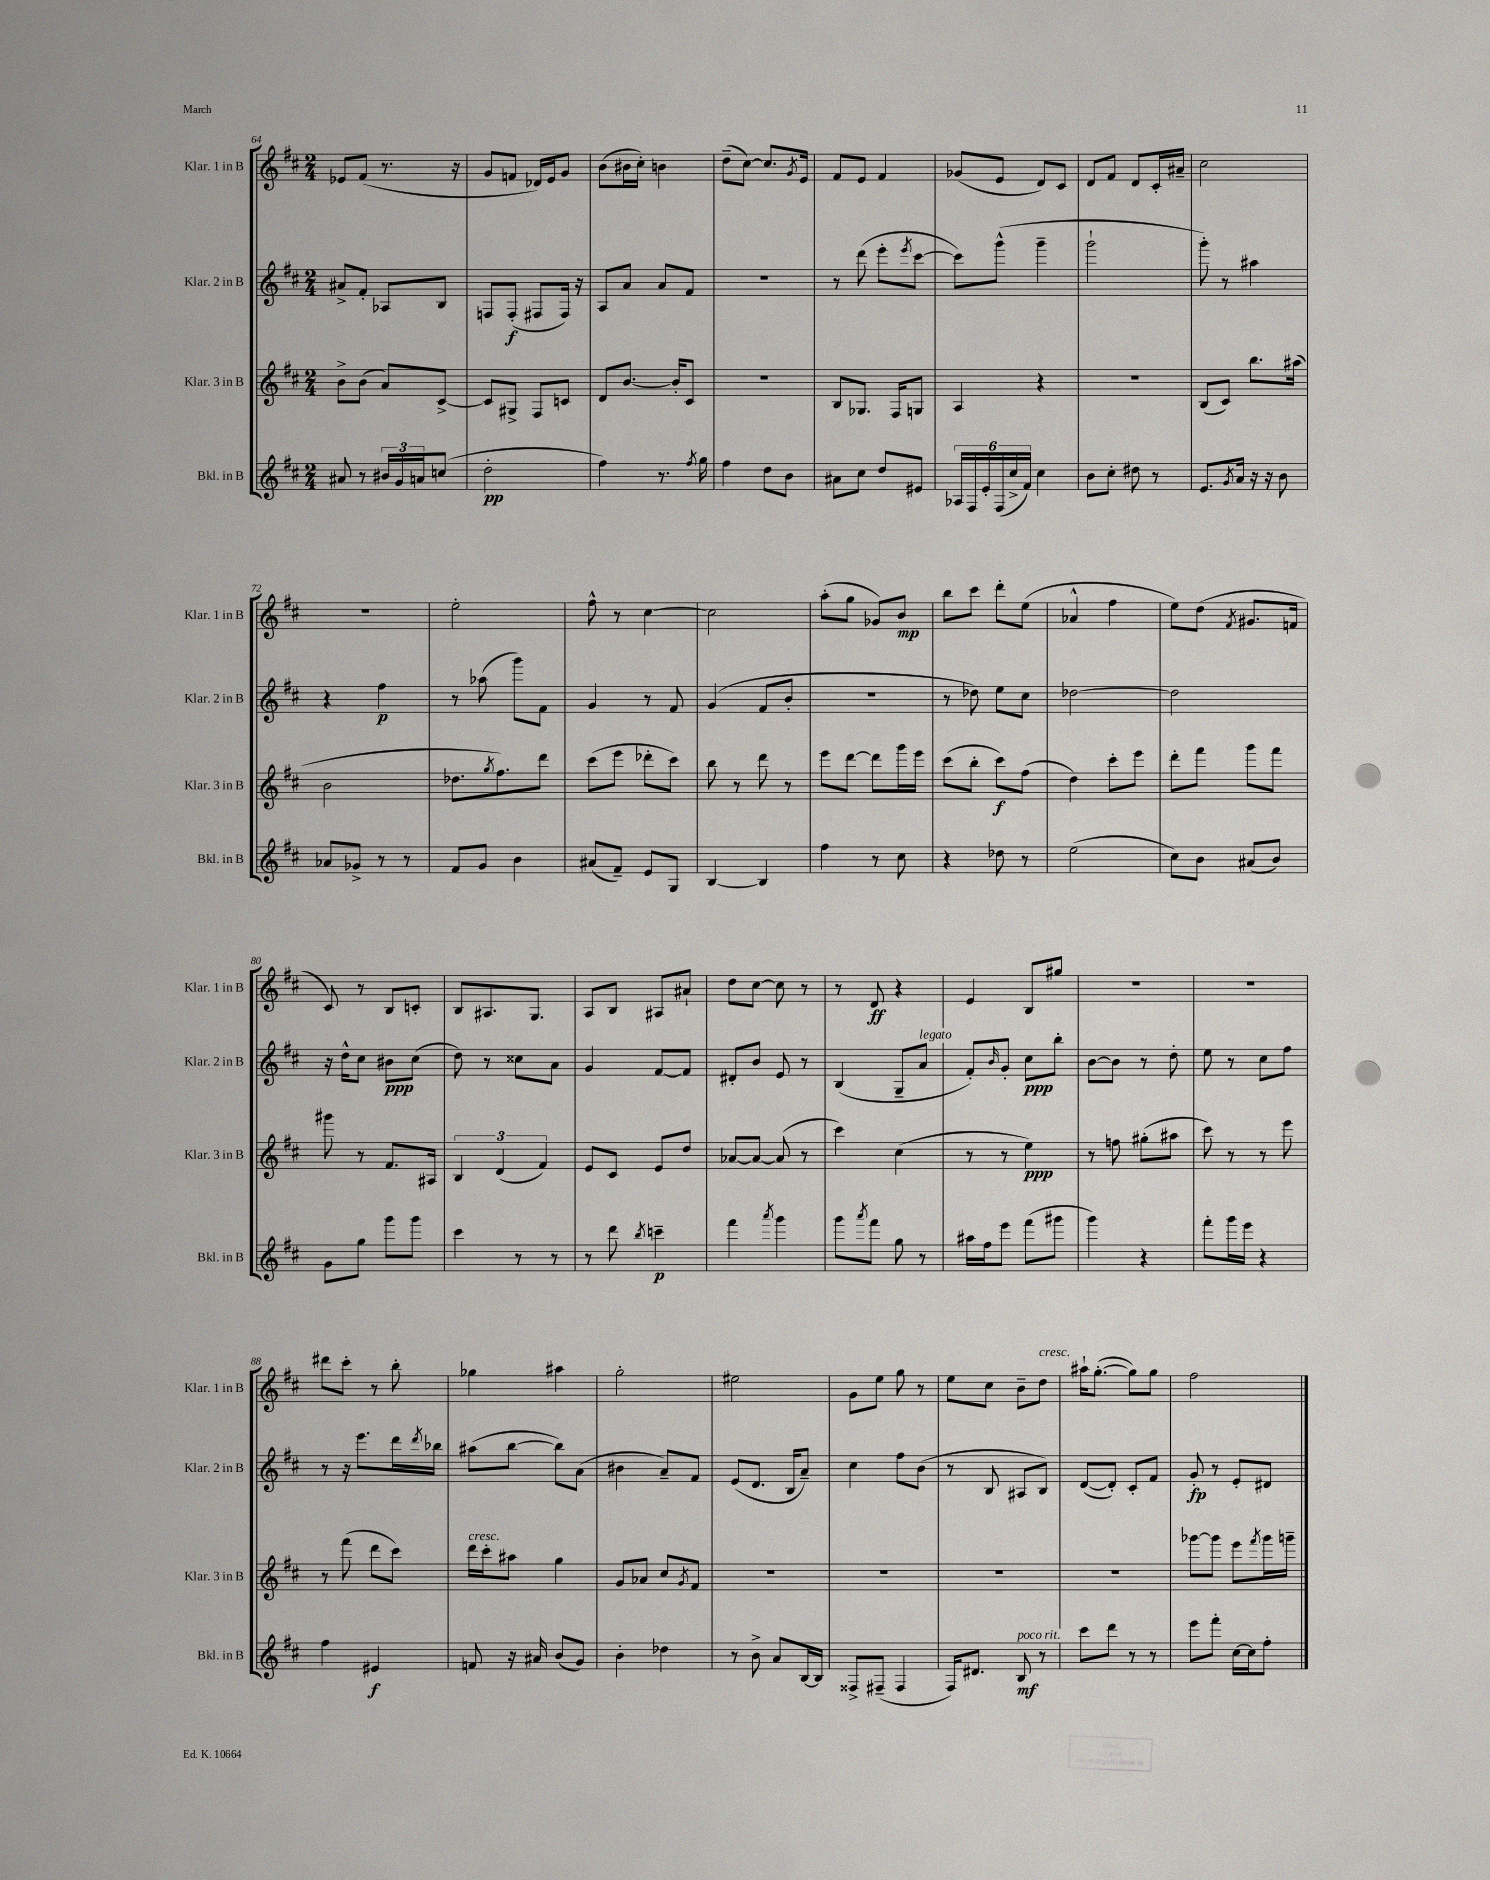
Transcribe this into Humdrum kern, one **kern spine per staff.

**kern	**dynam	**kern	**dynam	**kern	**dynam	**kern	**dynam
*part4	*part4	*part3	*part3	*part2	*part2	*part1	*part1
*staff4	*staff4	*staff3	*staff3	*staff2	*staff2	*staff1	*staff1
*I"Bkl. in B	*	*I"Klar. 3 in B	*	*I"Klar. 2 in B	*	*I"Klar. 1 in B	*
*I'Bkl. in B	*	*I'Klar. 3 in B	*	*I'Klar. 2 in B	*	*I'Klar. 1 in B	*
*clefG2	*	*clefG2	*	*clefG2	*	*clefG2	*
*k[f#c#]	*	*k[f#c#]	*	*k[f#c#]	*	*k[f#c#]	*
*M2/4	*	*M2/4	*	*M2/4	*	*M2/4	*
=64	=64	=64	=64	=64	=64	=64	=64
8a#X/	.	8b^\L	.	8a#X^/L	.	8e-X/L	.
8r	.	(8b\J	.	8f#'/J	.	(8f#/J	.
24b#X/LL	.	8a/L)	.	8A-X/L	.	8.r	.
24g/	.	.	.	.	.	.	.
24an/J	.	.	.	.	.	.	.
(8ccn/J	.	[8c#^/J	.	8B/J	.	.	.
.	.	.	.	.	.	16r	.
=65	=65	=65	=65	=65	=65	=65	=65
2dd'\	pp	8c#/L]	.	8Fn/L	.	8g/L	.
.	.	8G#X^/J	.	(8F'/J	f	8fn/J	.
.	.	8F#/L	.	8F#X/L	.	16d-X/LL)	.
.	.	.	.	.	.	16e/J	.
.	.	8cn/J	.	16F#/Jk)	.	8g/J	.
.	.	.	.	16r	.	.	.
=66	=66	=66	=66	=66	=66	=66	=66
4ff#\)	.	8d/L	.	8A/L	.	(8b\L	.
.	.	[8.b/J	.	8a/J	.	16b#X\L	.
.	.	.	.	.	.	16cc#'\JJ)	.
8.r	.	.	.	8a/L	.	4bn\	.
.	.	16b'/KL]	.	.	.	.	.
.	.	8c#/J	.	8f#/J	.	.	.
8qff#/	.	.	.	.	.	.	.
16gg\	.	.	.	.	.	.	.
=67	=67	=67	=67	=67	=67	=67	=67
4ff#\	.	2r	.	2r	.	(8dd~\L	.
.	.	.	.	.	.	[8cc#\J)	.
8dd\L	.	.	.	.	.	8.cc#/L]	.
8b\J	.	.	.	.	.	.	.
.	.	.	.	.	.	8qg/	.
.	.	.	.	.	.	16e/Jk	.
=68	=68	=68	=68	=68	=68	=68	=68
8a#X\L	.	8B/L	.	8r	.	8f#/L	.
8cc#\J	.	8.G-X/J	.	(8ddd\	.	8e/J	.
8dd/L	.	.	.	8eee'\L	.	4f#/	.
.	.	16F#/KL	.	.	.	.	.
.	.	.	.	8qeee/	.	.	.
8e#X/J	.	8Gn/J	.	[8ccc#\J	.	.	.
=69	=69	=69	=69	=69	=69	=69	=69
24A-X/LL	.	4A/	.	8ccc#\L])	.	(8g-X/L	.
24F#/	.	.	.	.	.	.	.
24e'/	.	.	.	.	.	.	.
(24F#/	.	.	.	(8ggg^^\J	.	8e/J	.
24cc#^/	.	.	.	.	.	.	.
24f#/JJ)	.	.	.	.	.	.	.
4cc#\	.	4r	.	4ggg~\	.	8d/L)	.
.	.	.	.	.	.	8c#/J	.
=70	=70	=70	=70	=70	=70	=70	=70
8b\L	.	2r	.	2ggg`\	.	8d/L	.
8cc#'\J	.	.	.	.	.	8f#/J	.
8dd#X\	.	.	.	.	.	8d/L	.
8r	.	.	.	.	.	16c#'/L	.
.	.	.	.	.	.	16a#X~/JJ	.
=71	=71	=71	=71	=71	=71	=71	=71
8.e/L	.	(8B/L	.	8ggg'\)	.	2cc#\	.
.	.	8c#/J)	.	8r	.	.	.
8qg/	.	.	.	.	.	.	.
16a/Jk	.	.	.	.	.	.	.
16r	.	8.bb\L	.	4aa#X\	.	.	.
16r	.	.	.	.	.	.	.
8b\	.	.	.	.	.	.	.
.	.	(16aa#X\Jk	.	.	.	.	.
!!LO:LB:g=z
=72	=72	=72	=72	=72	=72	=72	=72
8a-X/L	.	2b\	.	4r	.	2r	.
8g-X^/J	.	.	.	.	.	.	.
8r	.	.	.	4ff#\	p	.	.
8r	.	.	.	.	.	.	.
=73	=73	=73	=73	=73	=73	=73	=73
8f#/L	.	8.dd-X\L	.	8r	.	2ee'\	.
8g/J	.	.	.	(8aa-X\	.	.	.
.	.	8qgg/	.	.	.	.	.
.	.	8.ff#\)	.	.	.	.	.
4b\	.	.	.	8ggg\L)	.	.	.
.	.	8ddd\J	.	8f#\J	.	.	.
=74	=74	=74	=74	=74	=74	=74	=74
(8a#X/L	.	(8ccc#\L	.	4g/	.	8ff#^^\	.
8f#~/J)	.	8eee\J	.	.	.	8r	.
8e/L	.	8ddd-X'\L	.	8r	.	[4cc#\	.
8G/J	.	8ccc#\J)	.	8f#/	.	.	.
=75	=75	=75	=75	=75	=75	=75	=75
[4B/	.	8bb\	.	(4g/	.	2cc#\]	.
.	.	8r	.	.	.	.	.
4B/]	.	8ddd\	.	8f#/L	.	.	.
.	.	8r	.	8b'/J	.	.	.
=76	=76	=76	=76	=76	=76	=76	=76
4ff#\	.	8eee\L	.	2r	.	(8aa'\L	.
.	.	[8ddd\J	.	.	.	8gg\J	.
8r	.	8ddd\L]	.	.	.	8g-X/L)	.
8cc#\	.	16ggg\L	.	.	.	8b/J	mp
.	.	16eee\JJ	.	.	.	.	.
=77	=77	=77	=77	=77	=77	=77	=77
4r	.	(8ccc#\L	.	8r	.	8bb\L	.
.	.	8bb'\J	.	8dd-X\)	.	8ccc#\J	.
8dd-X\	.	8ccc#\L)	f	8ee\L	.	8ddd'\L	.
8r	.	(8ff#\J	.	8cc#\J	.	(8ee\J	.
=78	=78	=78	=78	=78	=78	=78	=78
(2ee\	.	4dd\)	.	[2dd-X\	.	4a-X^^/	.
.	.	8ccc#'\L	.	.	.	4ff#\	.
.	.	8eee\J	.	.	.	.	.
=79	=79	=79	=79	=79	=79	=79	=79
8cc#\L)	.	8ddd'\L	.	2dd-\]	.	8ee\L)	.
8b\J	.	8fff#\J	.	.	.	(8dd\J	.
.	.	.	.	.	.	8qf#/	.
(8a#X/L	.	8ggg\L	.	.	.	8.g#X/L	.
8b/J)	.	8fff#\J	.	.	.	.	.
.	.	.	.	.	.	16fn/Jk	.
!!LO:LB:g=z
=80	=80	=80	=80	=80	=80	=80	=80
8g\L	.	8ggg#X\	.	16r	.	8c#/)	.
.	.	.	.	16dd^^\KL	.	.	.
8gg\J	.	8r	.	8cc#\J	.	8r	.
8ggg\L	.	8.f#/L	.	8b#X\L	ppp	8B/L	.
8ggg\J	.	.	.	(8cc#\J	.	8cn'/J	.
.	.	16A#X/Jk	.	.	.	.	.
=81	=81	=81	=81	=81	=81	=81	=81
4ccc#\	.	6B/	.	8dd\)	.	8B/L	.
.	.	.	.	8r	.	8.A#X/	.
.	.	(6d/	.	.	.	.	.
8r	.	.	.	8cc##X\L	.	.	.
.	.	.	.	.	.	8.G/J	.
.	.	6f#/)	.	.	.	.	.
8r	.	.	.	8a\J	.	.	.
=82	=82	=82	=82	=82	=82	=82	=82
8r	.	8e/L	.	4g/	.	8A/L	.
8ddd\	.	8c#/J	.	.	.	8B/J	.
8qbb/	.	.	.	.	.	.	.
4cccn~\	p	8e/L	.	[8f#/L	.	8A#X/L	.
.	.	8dd/J	.	8f#/J]	.	8a#X`/J	.
=83	=83	=83	=83	=83	=83	=83	=83
4fff#\	.	[8a-X/L	.	8d#X'/L	.	8dd\L	.
.	.	8a-/J_	.	8b/J	.	[8cc#\J	.
8qaaa/	.	.	.	.	.	.	.
4ggg\	.	(8a-/]	.	8e/	.	8cc#\]	.
.	.	8r	.	8r	.	8r	.
=84	=84	=84	=84	=84	=84	=84	=84
8ggg\L	.	4ccc#\)	.	(4B/	.	8r	.
8qaaa/	.	.	.	.	.	.	.
8fff#\J	.	.	.	.	.	8d/	ff
8gg\	.	(4cc#\	.	8G~/L	.	4r	.
!	!	!	!	!LO:TX:a:i:t=legato	!	!	!
8r	.	.	.	8a/J	.	.	.
=85	=85	=85	=85	=85	=85	=85	=85
16aa#X\LL	.	8r	.	8f#'/L)	.	4e/	.
16ff#\J	.	.	.	.	.	.	.
.	.	.	.	16qqb/	.	.	.
8eee\J	.	8r	.	8g'/J	.	.	.
(8fff#\L	.	4ee\)	ppp	8cc#\L	ppp	8B/L	.
8ggg#X\J	.	.	.	8bb'\J	.	8gg#X/J	.
=86	=86	=86	=86	=86	=86	=86	=86
4ggg\)	.	8r	.	[8b\L	.	2r	.
.	.	8ffn\	.	8b\J]	.	.	.
4r	.	(8gg#X'\L	.	8r	.	.	.
.	.	8aa#X\J	.	8dd'\	.	.	.
=87	=87	=87	=87	=87	=87	=87	=87
8fff#'\L	.	8ccc#\)	.	8ee\	.	2r	.
16ggg\L	.	8r	.	8r	.	.	.
16eee\JJ	.	.	.	.	.	.	.
4r	.	8r	.	8cc#\L	.	.	.
.	.	8eee\	.	8ff#\J	.	.	.
!!LO:LB:g=z
=88	=88	=88	=88	=88	=88	=88	=88
4ff#\	.	8r	.	8r	.	8ddd#X\L	.
.	.	(8fff#\	.	16r	.	8ccc#'\J	.
.	.	.	.	8.eee\L	.	.	.
4e#X/	f	8ddd\L	.	.	.	8r	.
.	.	8ccc#\J)	.	16ddd\L	.	8bb'\	.
.	.	.	.	8qddd/	.	.	.
.	.	.	.	16bb-X\JJ	.	.	.
=89	=89	=89	=89	=89	=89	=89	=89
!	!	!LO:TX:a:i:t=cresc.	!	!	!	!	!
8fn/	.	16ddd\LL	.	(8aa#X\L	.	4gg-X\	.
.	.	16ccc#'\J	.	.	.	.	.
16r	.	8aa#X\J	.	[8bb\J	.	.	.
16a#X/	.	.	.	.	.	.	.
(8b/L	.	4gg\	.	8bb\L])	.	4aa#X\	.
8g/J)	.	.	.	(8a\J	.	.	.
=90	=90	=90	=90	=90	=90	=90	=90
4b'\	.	8g/L	.	4b#X\	.	2gg'\	.
.	.	8a-X/J	.	.	.	.	.
4dd-X\	.	8cc#/L	.	8a~/L)	.	.	.
.	.	8qg/	.	.	.	.	.
.	.	8f#/J	.	8f#/J	.	.	.
=91	=91	=91	=91	=91	=91	=91	=91
8r	.	2r	.	(8e/L	.	2ee#X\	.
8b^\	.	.	.	8.d/J	.	.	.
8a/L	.	.	.	.	.	.	.
.	.	.	.	16B/KL	.	.	.
[16B/L	.	.	.	8a~/J)	.	.	.
16B/JJ]	.	.	.	.	.	.	.
=92	=92	=92	=92	=92	=92	=92	=92
8F##X^/L	.	2r	.	4cc#\	.	8g\L	.
(8F#X~/J	.	.	.	.	.	8ee\J	.
4F#/	.	.	.	8ff#\L	.	8gg\	.
.	.	.	.	(8b\J	.	8r	.
=93	=93	=93	=93	=93	=93	=93	=93
16F#/KL)	.	2r	.	8r	.	8ee\L	.
8.d#X/J	.	.	.	.	.	.	.
.	.	.	.	8B/	.	8cc#\J	.
!LO:TX:a:i:t=poco rit.	!	!	!	!	!	!	!
8B/	mf	.	.	8A#X/L	.	8b~\L	.
!	!	!	!	!	!	!LO:TX:a:i:t=cresc.	!
8r	.	.	.	8B/J)	.	8dd\J	.
=94	=94	=94	=94	=94	=94	=94	=94
8ccc#\L	.	2r	.	([8d/L	.	16aa#X`\KL	.
.	.	.	.	.	.	([8.gg'\J	.
8ddd\J	.	.	.	8d'/J])	.	.	.
8r	.	.	.	8c#'/L	.	8gg\L])	.
8r	.	.	.	8f#/J	.	8gg\J	.
=95	=95	=95	=95	=95	=95	=95	=95
8eee\L	.	[8ggg-X\L	.	8g'/	fp	2ff#\	.
8fff#'\J	.	8ggg-\J]	.	8r	.	.	.
[16cc#\LL	.	8eee\L	.	8e'/L	.	.	.
16cc#\J]	.	.	.	.	.	.	.
.	.	8qfff#/	.	.	.	.	.
8ff#'\J	.	16ggg-\L	.	8d#X/J	.	.	.
.	.	16gggn~\JJ	.	.	.	.	.
==	==	==	==	==	==	==	==
*-	*-	*-	*-	*-	*-	*-	*-
